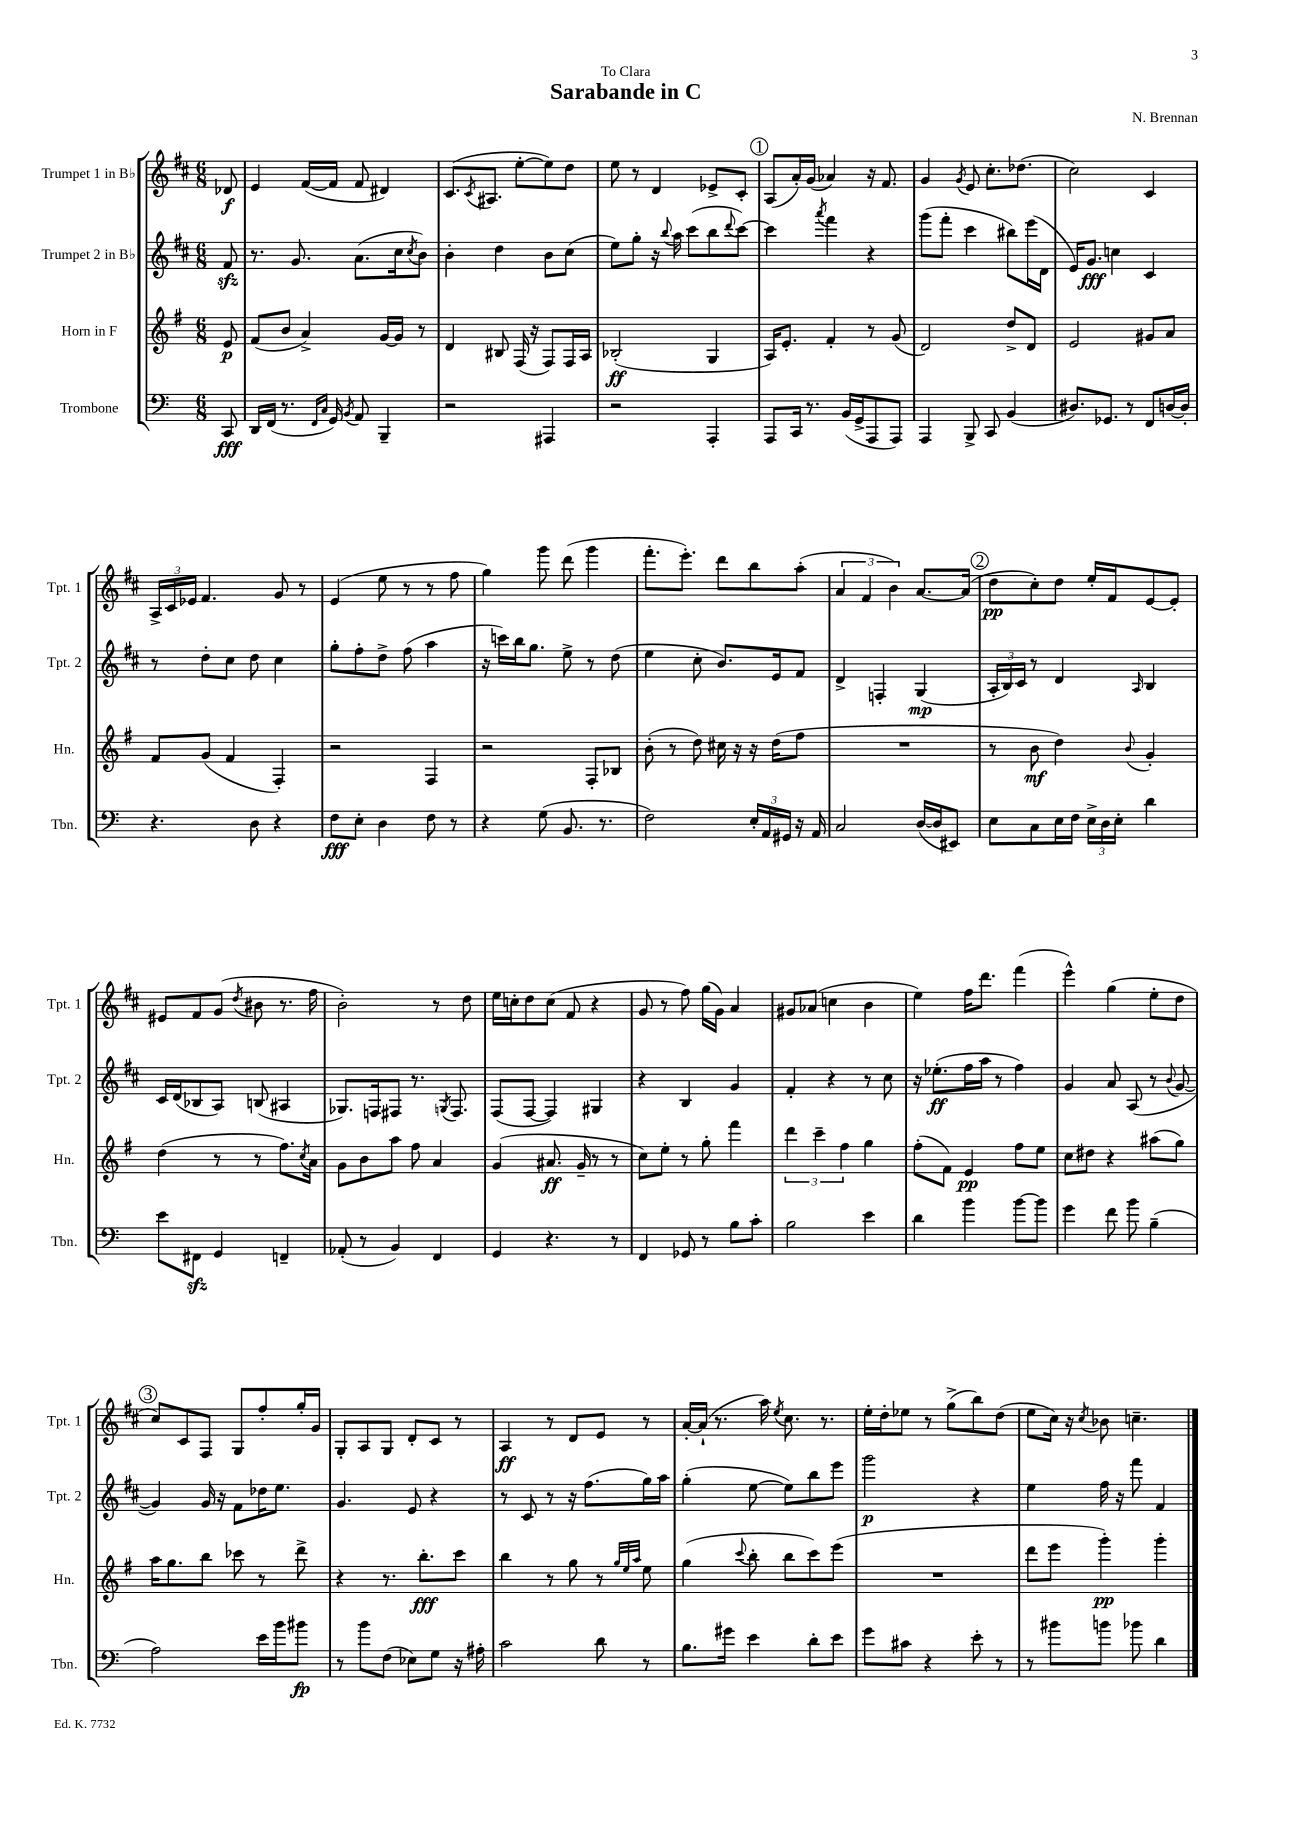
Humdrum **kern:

**kern	**kern	**kern	**kern
*staff4	*staff3	*staff2	*staff1
*clefF4	*clefG2	*clefG2	*clefG2
*k[]	*k[f#]	*k[f#c#]	*k[f#c#]
*M6/8	*M6/8	*M6/8	*M6/8
8CC	8e	8f#	8d-
=	=	=	=
16DD	(8f#	8.r	4e
(16FF	.	.	.
8.r	8b	.	.
.	.	8.g	.
.	4a^)	.	([16f#
16qqFF	.	.	.
16qqC	.	.	.
16GG)	.	.	16f#]
8qBB	.	.	.
8AA	.	(8.a	8f#
4BBB~	[16g	.	4d#)
.	16g]	16cc#	.
.	.	8qcc#	.
.	8r	8b)	.
=	=	=	=
2r	4d	4b'	(8.c#
.	.	.	8qc#
.	.	.	8.A#
.	8B#	4dd	.
.	(16F#	.	[8ee'
.	16r	.	.
4AAA#	8F#)	8b	8ee])
.	16F#	(8cc#	8dd
.	16A	.	.
=	=	=	=
2r	(2B-'	8ee)	8ee
.	.	8gg'	8r
.	.	16r	4d
.	.	8qqbb	.
.	.	16aa	.
.	.	(8ccc#	.
4AAA'	4G	8bb	8e-^
.	.	8qqddd	.
.	.	[8ccc#)	8c#'
=	=	=	=
8AAA	16A)	4ccc#]	(8A
.	8.e'	.	.
16CC	.	.	16a')
8.r	.	.	(16g
.	.	8qaaa	.
.	4f#'	4fff#	4a-)
(16BB	.	.	.
16GG^	.	.	.
8AAA	8r	4r	16r
.	.	.	8.f#
8AAA)	(8g	.	.
=	=	=	=
4AAA	2d)	(8ggg	4g
.	.	8fff#'	.
.	.	.	8qg
8BBB^	.	4ccc#	8e
8CC	.	.	8.cc#'
(4BB	8dd^	8bb#)	.
.	.	.	(8.dd-
.	8d	(16eee	.
.	.	16d	.
=	=	=	=
8.D#)	2e	16e)	2cc#)
.	.	8.g	.
8.GG-	.	.	.
.	.	4cc	.
8r	.	.	.
8FF	8g#	4c#	4c#
[16D	8a	.	.
16D']	.	.	.
=	=	=	=
4.r	8f#	8r	24A^
.	.	.	24c#
.	.	.	24e-
.	(8g	8dd'	4.f#
.	4f#	8cc#	.
8D	.	8dd	.
4r	4F#')	4cc#	8g
.	.	.	8r
=	=	=	=
8F	2r	8gg'	(4e
8E'	.	8ff#'	.
4D	.	8dd^	8ee
.	.	(8ff#	8r
8F	4F#	4aa	8r
8r	.	.	8ff#
=	=	=	=
4r	2r	16r	4gg)
.	.	16ccc)	.
.	.	16bb	.
.	.	8.gg	.
(8G	.	.	8ggg
8.BB	.	8ee^	(8ddd
.	8F#'	8r	4ggg
8.r	.	.	.
.	8B-	(8dd	.
=	=	=	=
2F)	(8b'	4ee	8.fff#'
.	8r	.	.
.	.	.	8.eee')
.	8dd)	8cc#'	.
.	16cc#	8.b)	8ddd
.	16r	.	.
24E'	16r	.	8bb
24AA	.	.	.
.	(16dd	16e	.
24GG#	.	.	.
16r	8ff#	8f#	(8aa'
16AA	.	.	.
=	=	=	=
2C	2.r	4d^	6a
.	.	.	6f#
.	.	4F'	.
.	.	.	6b)
([16D	.	(4G	[8.a
16D]	.	.	.
8EE#)	.	.	.
.	.	.	(16a]
=	=	=	=
8E	8r	24A'	8dd
.	.	24B)	.
.	.	24c#	.
8C	8b	8r	8cc#')
16E	4dd)	4d	8dd
16F	.	.	.
24E^	.	.	16ee'
24D	.	.	.
.	.	.	16f#
24E'	.	.	.
.	8qqb	16qqA	.
4d	4g'	4B	[8e
.	.	.	8e']
=	=	=	=
8e	(4dd	16c#	8e#
.	.	(16d	.
8FF#	.	8B-	8f#
4GG	8r	8A)	(8g
.	.	.	8qdd
.	8r	(8B	8b#
4FF~	8.ff#)	4A#	8.r
.	8qcc	.	.
.	16a	.	16ff#
=	=	=	=
(8AA-'	8g	8.G-)	2b')
8r	8b	.	.
.	.	16F	.
4BB)	8aa	8F#	.
.	8ff#	8.r	.
4FF	4a	.	8r
.	.	8qG	.
.	.	8.F#	.
.	.	.	8dd
=	=	=	=
4GG	(4g	(8F#	16ee
.	.	.	16cc'
.	.	[8F#	8dd
4.r	8.a#	4F#])	(8cc
.	.	.	8f#
.	16g~	.	.
.	8r	4G#	4r
8r	8r	.	.
=	=	=	=
4FF	8cc)	4r	8g
.	8ee'	.	8r
8GG-	8r	4B	8ff#)
8r	8gg'	.	(16gg
.	.	.	16g)
8B	4fff#	4g	4a
8c'	.	.	.
=	=	=	=
2B	6ddd	4f#'	8g#
.	.	.	(8a-
.	6ccc~	.	.
.	.	4r	4cc
.	6ff#	.	.
4e	4gg	8r	4b
.	.	8cc#	.
=	=	=	=
4d	(8ff#'	16r	4ee)
.	.	(8.ee-'	.
.	8f#)	.	.
4b	4e	16ff#	16ff#
.	.	16aa	8.ddd
.	.	8r	.
[8b	8ff#	4ff#)	(4fff#
8b]	8ee	.	.
=	=	=	=
4g	8cc	4g	4eee^^)
.	8dd#	.	.
8f	4r	8a	(4gg
8b	.	(8A	.
(4B~	(8aa#	8r	8ee'
.	.	8qqb	.
.	8gg)	[8g	8dd
=	=	=	=
2A)	16aa	4g])	8cc#)
.	8.gg	.	.
.	.	.	8c#
.	8bb	16g	8F#
.	.	16r	.
.	8ccc-	8f#	8G
16e	8r	16dd-	8ff#'
16b	.	8.ee	.
8b#	8ddd^	.	16gg'
.	.	.	16g
=	=	=	=
8r	4r	4.g	8G'
8b	.	.	8A
(8F	8.r	.	8G
8E-)	.	8e	8d'
.	8.bb'	.	.
8G	.	4r	8c#
16r	8ccc	.	8r
16A#'	.	.	.
=	=	=	=
2c	4bb	8r	4A
.	.	8c#	.
.	8r	8r	8r
.	8gg	16r	8d
.	.	(8.ff#	.
8d	8r	.	8e
.	32qqgg	.	.
.	32qqee	.	.
.	32qqaa	.	.
8r	8ee	16gg)	8r
.	.	16aa	.
=	=	=	=
8.B	(4gg	(4gg'	[16a'
.	.	.	(16a`]
.	.	.	8.r
16g#	.	.	.
.	8qqccc	.	.
4e	8bb'	[8ee	.
.	.	.	16aa)
.	.	.	8qee
.	8bb	8ee])	8.cc#
8d'	8ccc)	8bb	.
.	.	.	8.r
8e	(8eee	8eee	.
=	=	=	=
8g	2.r	2ggg	16ee'
.	.	.	16dd'
8c#	.	.	8ee-
4r	.	.	8r
.	.	.	(8gg^
8e'	.	4r	8bb)
8r	.	.	(8dd
=	=	=	=
8r	8ddd	4ee	8ee
8b#	8eee	.	16cc#)
.	.	.	16r
.	.	.	8qcc#
8b	4ggg')	16ff#	8b-
.	.	16r	.
8b-	.	8fff#	4.cc~
4d	4ggg'	4f#	.
==	==	==	==
*-	*-	*-	*-
